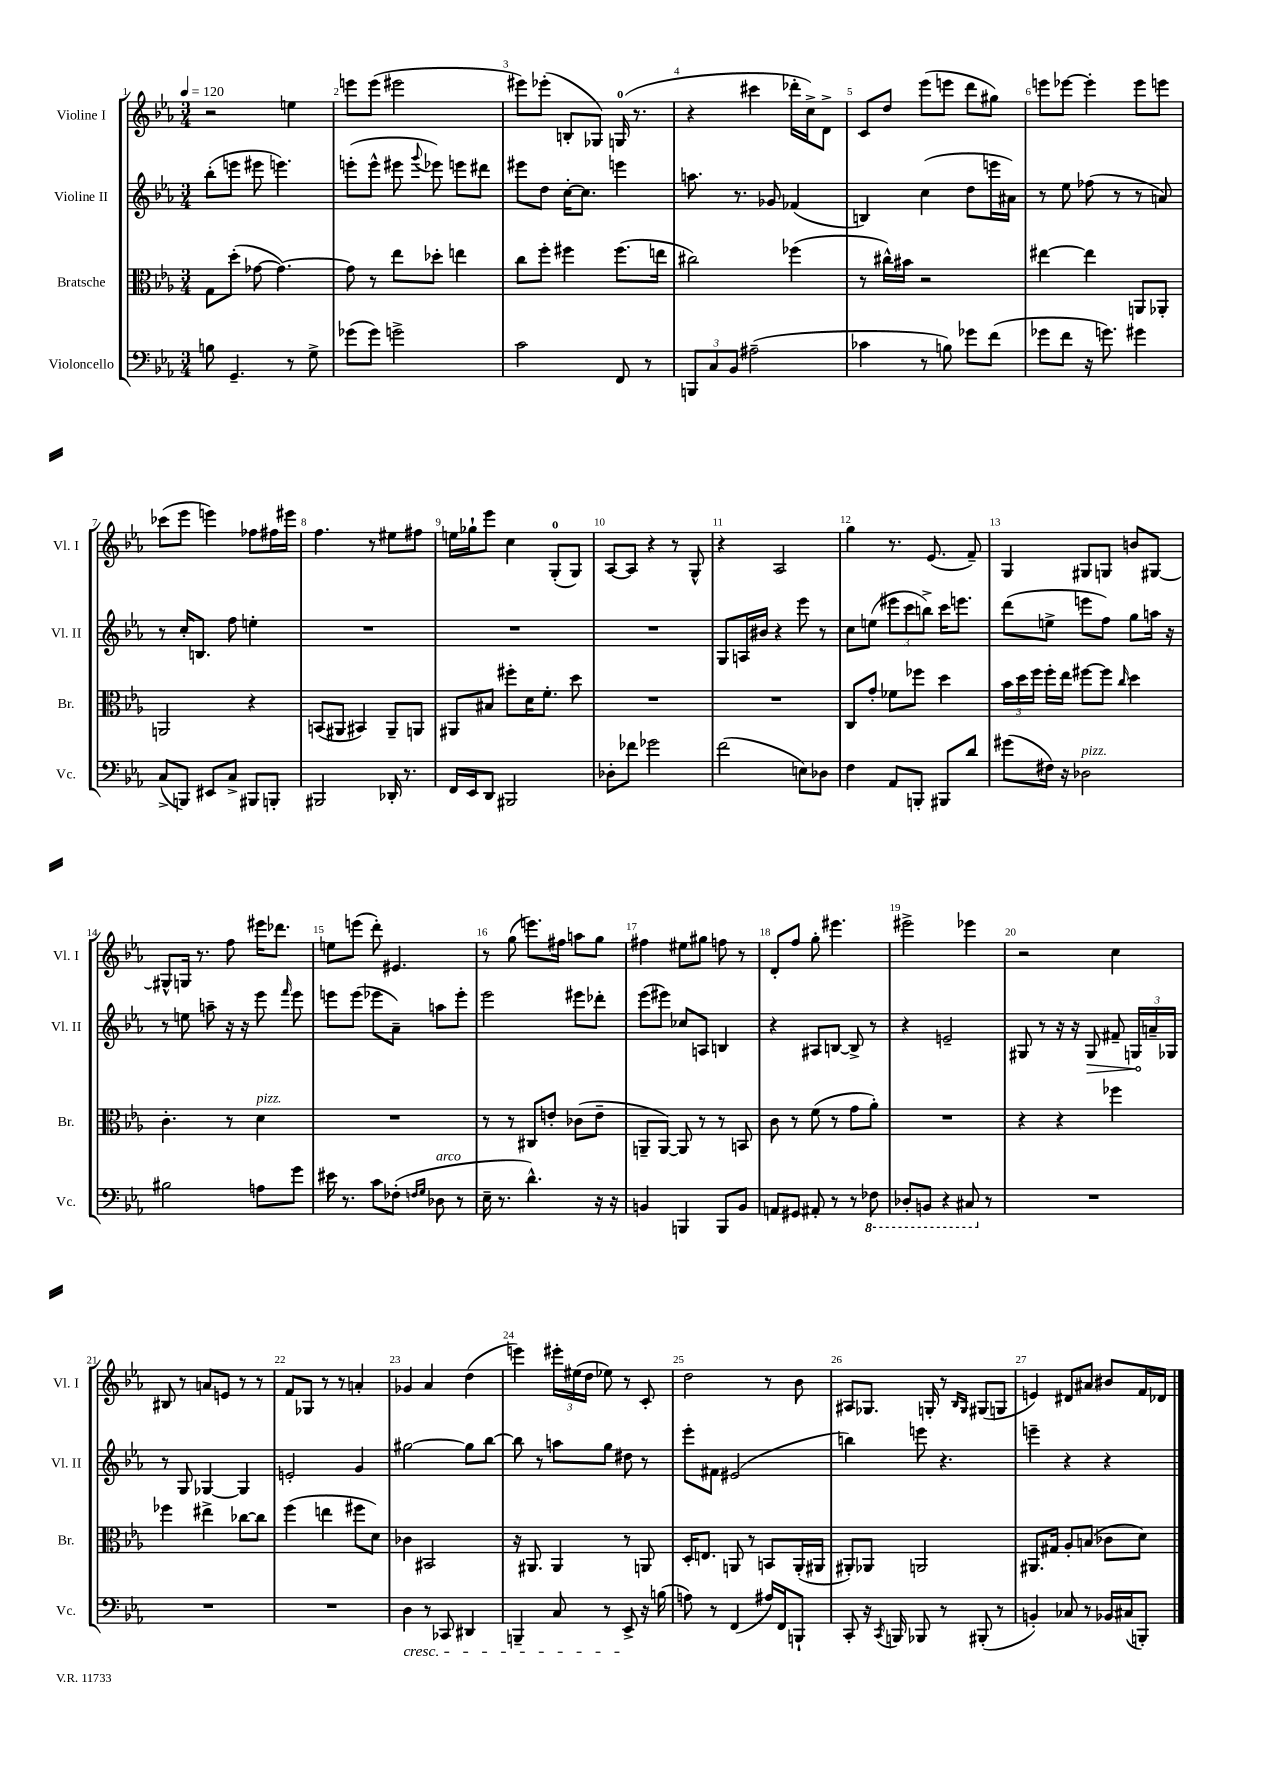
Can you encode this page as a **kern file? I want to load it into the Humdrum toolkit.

**kern	**kern	**kern	**dynam	**kern
*part4	*part3	*part2	*part2	*part1
*staff4	*staff3	*staff2	*staff2	*staff1
*I"Violoncello	*I"Bratsche	*I"Violine II	*	*I"Violine I
*I'Vc.	*I'Br.	*I'Vl. II	*	*I'Vl. I
*clefF4	*clefC3	*clefG2	*	*clefG2
*k[b-e-a-]	*k[b-e-a-]	*k[b-e-a-]	*	*k[b-e-a-]
*M3/4	*M3/4	*M3/4	*	*M3/4
*MM120	*MM120	*MM120	*	*MM120
=1	=1	=1	=1	=1
8Bn\	8G\L	(8bb-'\L	.	2r
4.GG~/	(8dd'\J	8eeen\J	.	.
.	[8g-X\	8eee#X\	.	.
.	4.g-\_)	4.eeen\)	.	.
8r	.	.	.	4een\
8G^\	.	.	.	.
=2	=2	=2	=2	=2
(8g-X\L	8g-\]	(8eeen'\L	.	8eeen\L
8g-\J)	8r	8eee^^\J	.	(8eee\J
2gn^\	8ee-\L	8eee#X\	.	2eee#X\
.	.	8qqggg/	.	.
.	8dd-X'\J	8eee-X\)	.	.
.	4een\	8eeen\L	.	.
.	.	8ddd#X\J	.	.
=3	=3	=3	=3	=3
2c\	8cc\L	8eee#X\L	.	8eee#X\L)
.	8ff'\J	8dd\J	.	(8eee-X'\J
.	4ff#X\	[16cc'\KL	.	8Bn'/L
.	.	8.cc\J]	.	.
.	.	.	.	8G-X/J)
8FF/	(8.ff#\L	4eeen\	.	(16Gn/
.	.	.	.	8.r
8r	.	.	.	.
.	16een\Jk	.	.	.
=4	=4	=4	=4	=4
12BBBn/L	2cc#X\)	8.aan\	.	4r
12C/	.	.	.	.
12BB-/J	.	.	.	.
.	.	8.r	.	.
(2A#X~\	.	.	.	4ccc#X\
.	.	8g-X/	.	.
.	(4ff-X\	(4f-X/	.	16ddd-X'\LL
.	.	.	.	16cc^\J)
.	.	.	.	8d^\J
=5	=5	=5	=5	=5
4c-X\	8r	4Bn/)	.	8c/L
.	16cc#X^^\LL)	.	.	8dd/J
.	16b#X\JJ	.	.	.
8r	2r	(4cc\	.	(8eee-\L
8Bn\)	.	.	.	8eeen\J
8g-X\L	.	8dd\L	.	8ddd\L
(8f\J	.	16eeen\L	.	8gg#X\J)
.	.	16a#X\JJ)	.	.
=6	=6	=6	=6	=6
8g-X\L	[4ee#X\	8r	.	8eeen\L
8f\J	.	8ee-\	.	[8eee-X\J
16r	4ee#\]	(8ff-X\	.	4eee-'\]
8.gn\)	.	.	.	.
.	.	8r	.	.
4g#X\	8AAn/L	8r	.	8eee-\L
.	8AA-X'/J	8an/)	.	8eeen\J
!!LO:LB:g=z
=7	=7	=7	=7	=7
(8C^/L	2AAn/	8r	.	(8ccc-X\L
8BBBn/J)	.	16cc'/KL	.	8eee-\J
.	.	8.Bn/J	.	.
8EE#X/L	.	.	.	4eeen\)
8C^/J	.	8ff\	.	.
8BBB#X/L	4r	4een'\	.	8ff-X\L
8BBBn'/J	.	.	.	16ff#X\L
.	.	.	.	16eee#X\JJ
=8	=8	=8	=8	=8
2BBB#X/	(8BBn/L	2.r	.	4.ff\
.	8AA#X/J	.	.	.
.	4BB#X/)	.	.	.
.	.	.	.	8r
16DD-X'/	8AA#~/L	.	.	8ee#X\L
8.r	.	.	.	.
.	8AAn/J	.	.	8ff#X\J
=9	=9	=9	=9	=9
16FF/LL	8AA#X/L	2.r	.	16een\LL
16EE-/J	.	.	.	16gg-X`\J
8DD/J	8B#X/J	.	.	8eee-\J
2BBB#X/	8ff#X'\L	.	.	4cc\
.	16d\K	.	.	.
.	8.f'\J	.	.	.
.	.	.	.	(8G'/L
.	8dd\	.	.	8G/J)
=10	=10	=10	=10	=10
8D-X'\L	2.r	2.r	.	[8A-/L
8f-X\J	.	.	.	8A-/J]
2g-X\	.	.	.	4r
.	.	.	.	8r
.	.	.	.	8G^^/
=11	=11	=11	=11	=11
(2f\	2.r	8G/L	.	4r
.	.	16An/L	.	.
.	.	16b#X/JJ	.	.
.	.	4r	.	2A-/
8En\L)	.	8eee-\	.	.
8D-X\J	.	8r	.	.
=12	=12	=12	=12	=12
4F\	8C/L	8cc\L	.	4gg\
.	8g'/J	(8een\J	.	.
8AA-/L	8f-X\L	12eee#X\L	.	8.r
.	.	12ccc\	.	.
8BBBn'/J	8ff-X\J	.	.	.
.	.	12bbn^\J)	.	.
.	.	.	.	(8.e-/
8BBB#X/L	4dd\	16ccc\KL	.	.
.	.	8.eeen\J	.	.
8d/J	.	.	.	8f~/)
=13	=13	=13	=13	=13
(8g#X\L	24b-\LL	(8ddd\L	.	4G/
.	24dd\	.	.	.
.	24ff\JJ	.	.	.
16F#X\Jk)	16ff'\LL	8een^\J	.	.
16r	16ee-\JJ	.	.	.
!LO:TX:a:i:t=pizz.	!	!	!	!
2D-X\	[8ff#X\L	8eeen\L	.	8G#X/L
.	8ff#\J]	8ff\J)	.	8Gn/J
.	16qqcc/	.	.	.
.	4dd\	8gg\L	.	8bn/L
.	.	16aan\Jk	.	[8G#X/J
.	.	16r	.	.
!!LO:LB:g=z
=14	=14	=14	=14	=14
2B#X\	4.c'\	8r	.	8G#X^^/L]
.	.	8een\	.	16Gn/Jk
.	.	.	.	8.r
.	.	8aan~\	.	.
.	8r	16r	.	8ff\
.	.	16r	.	.
!	!LO:TX:a:i:t=pizz.	!	!	!
8An\L	4d\	8eee-\	.	16eee#X\KL
.	.	.	.	8.ddd-X\J
.	.	16qqfff/	.	.
8g\J	.	8eee-\	.	.
=15	=15	=15	=15	=15
16e#X\	2.r	8eeen\L	.	8een\L
8.r	.	.	.	.
.	.	(8eee\J	.	(8eeen\J
8c\L	.	8eee-X\L	.	8ddd'\)
(8F-X'\J	.	8a-~\J)	.	4.e#X/
16qqFn/LL	.	.	.	.
16qqG/JJ	.	.	.	.
!LO:TX:a:i:t=arco	!	!	!	!
8D-X\	.	8aan\L	.	.
8r	.	8eee-'\J	.	.
=16	=16	=16	=16	=16
16E-~\	8r	2eee-\	.	8r
8.r	.	.	.	.
.	8r	.	.	(8gg\
4.d^^\)	8C#X/L	.	.	8.eeen\L)
.	8en'/J	.	.	.
.	.	.	.	16ff#X\Jk
.	(8c-X\L	8eee#X\L	.	8aan\L
16r	8e~\J	8ddd-X'\J	.	8gg\J
16r	.	.	.	.
=17	=17	=17	=17	=17
4BBn/	8AAn~/L	(8eee-\L	.	4ff#X\
.	[8AA/J)	8eee#X\J)	.	.
4BBBn/	8AA/]	8cc-X/L	.	8ee#X\L
.	8r	8An/J	.	8gg#X\J
8BBB/L	8r	4Bn/	.	8ffn\
8BB/J	8BBn/	.	.	8r
=18	=18	=18	=18	=18
8AAn/L	8c\	4r	.	8d'/L
8GG#X/J	8r	.	.	8ff/J
8AA#X'/	(8f\	8A#X/L	.	8gg'\
8r	8r	[8Bn/J	.	4.eee#X\
8r	8g\L	8B^/]	.	.
*8ba	*	*	*	*
8FF-X\	8a-'\J)	8r	.	.
=19	=19	=19	=19	=19
8DD-X'/L	2.r	4r	.	2eee#X^\
8BBBn/J	.	.	.	.
4r	.	2en~/	.	.
8CC#X/	.	.	.	4eee-X\
*X8ba	*	*	*	*
8r	.	.	.	.
=20	=20	=20	=20	=20
2.r	4r	8G#X/	.	2r
.	.	8r	.	.
.	4r	16r	.	.
.	.	16r	.	.
!	!	!	!LO:HP:b	!
.	.	8G#/	>	.
.	4ff-X\	8f#X~/	.	4cc\
.	.	24Gn/LL	.	.
.	.	24an~/	]	.
.	.	24G-X/JJ	.	.
!!LO:LB:g=z
=21	=21	=21	=21	=21
2.r	4ff-X\	8r	.	8B#X/
.	.	8G/	.	8r
.	4ee#X^\	[4G-X/	.	8an/L
.	.	.	.	8en/J
.	[8cc-X\L	4G-/]	.	8r
.	8cc-\J]	.	.	8r
=22	=22	=22	=22	=22
2.r	(4ff\	2en'/	.	8f/L
.	.	.	.	8G-X/J
.	4een\	.	.	8r
.	.	.	.	8r
.	8ff#X\L	4g/	.	4an'/
.	8d\J)	.	.	.
=23	=23	=23	=23	=23
!LO:TX:b:i:t=cresc.	!	!	!	!
4D\	4c-X\	[2gg#X\	.	4g-X/
8r	2BB#X/	.	.	4a-/
8CC-X/	.	.	.	.
4DD#X/	.	8gg#\L]	.	(4dd\
.	.	[8bb-\J	.	.
=24	=24	=24	=24	=24
4BBBn~/	16r	8bb-\]	.	4eeen\)
.	8.AA#X/	.	.	.
.	.	8r	.	.
8C/	4AA#/	8aan\L	.	24eee#X'\LL
.	.	.	.	(24ee#X\
.	.	.	.	24dd\JJ
8r	.	8gg\J	.	8ee-X\)
8EE-^/	8r	8dd#X\	.	8r
16r	8AAn/	8r	.	8c'/
(16Bn\	.	.	.	.
=25	=25	=25	=25	=25
8An\)	16D'/KL	8eee-'\L	.	2dd\
.	8.En/J	.	.	.
8r	.	8f#X\J	.	.
(4FF/	8AAn/	(2e#X/	.	.
.	8r	.	.	.
16A#X/LL)	8BBn/L	.	.	8r
16FF/J	.	.	.	.
8BBBn`/J	(16AA'/L	.	.	8b-\
.	16AA#X/JJ	.	.	.
=26	=26	=26	=26	=26
8CC'/	8AA#X'/L)	4bbn\)	.	8A#X/L
16r	8AA-X/J	.	.	8.G-X/J
8qCC/	.	.	.	.
16BBBn/	.	.	.	.
8BBB-X/	2AAn/	8eeen\	.	.
.	.	.	.	16Gn'/
8r	.	4.r	.	8r
.	.	.	.	16qqB-/LL
.	.	.	.	16qqG/JJ
(8BBB#X'/	.	.	.	(8G#X/L
8r	.	.	.	8Gn/J
=27	=27	=27	=27	=27
4BBn'/)	8.AA#X/L	4eeen~\	.	4en/)
.	16G#X/Jk	.	.	.
8C-X/	8A-'/L	4r	.	8d#X/L
8r	(8Bn/J	.	.	8a#X/J
16BB-X/LL	8c-X\L	4r	.	8b#X/L
(16C#X/J	.	.	.	.
8BBBn'/J)	8d\J)	.	.	16f/L
.	.	.	.	16d-X/JJ
==	==	==	==	==
*-	*-	*-	*-	*-
